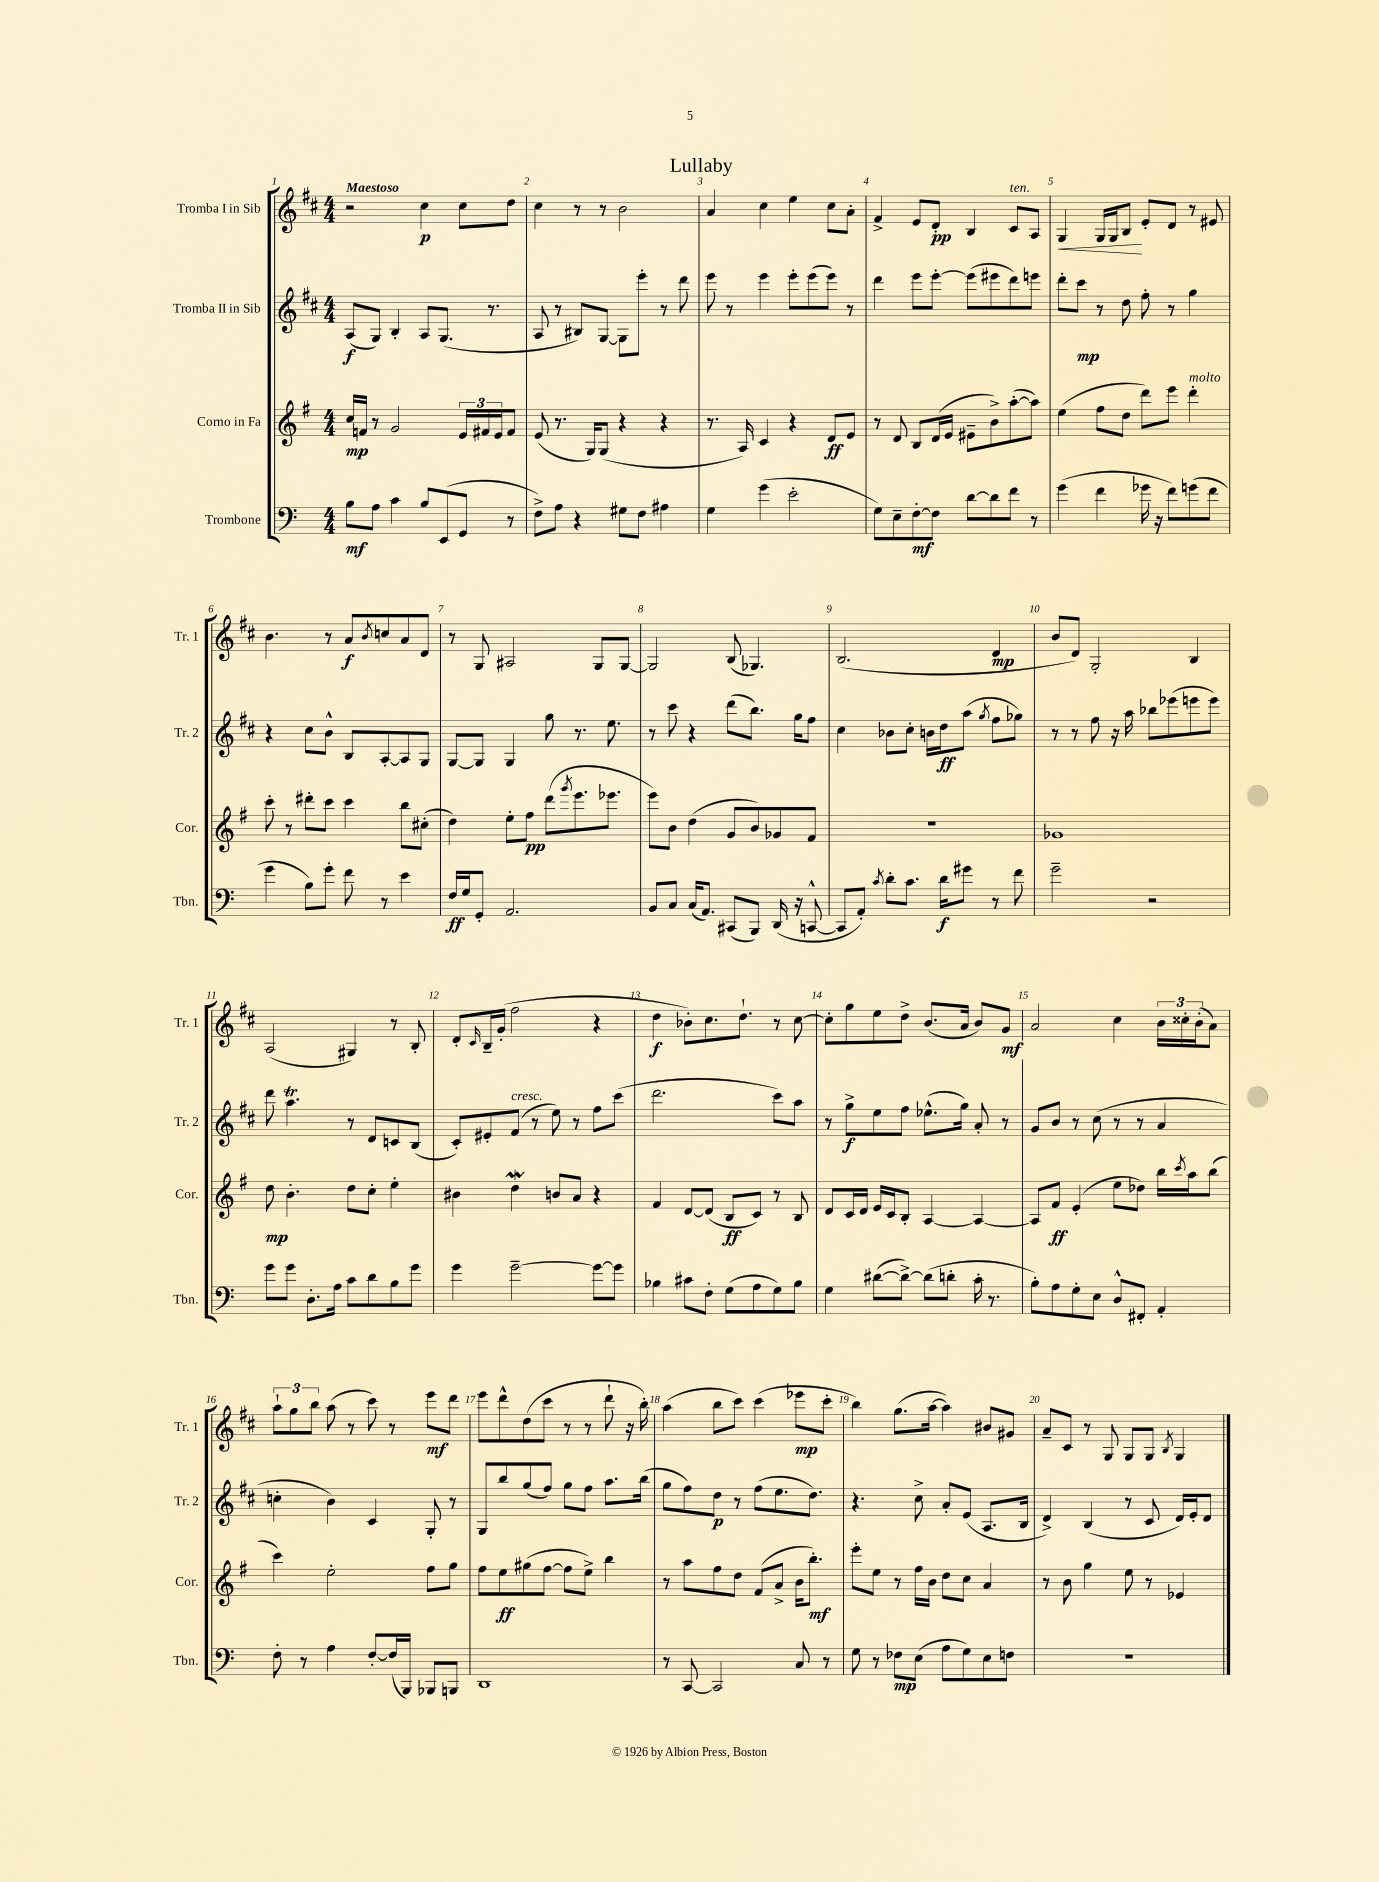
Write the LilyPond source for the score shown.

\header { title = "Lullaby" }
<<
\new StaffGroup <<
\new Staff = "s0" \with { instrumentName = "Tromba I in Sib" shortInstrumentName = "Tr. 1" } {
    \clef treble \key d \major \numericTimeSignature \time 4/4 \tempo "Maestoso"
    r2 cis''4\p cis''8 d''8 |
    cis''4 r8 r8 b'2 |
    a'4 cis''4 e''4 cis''8 a'8-. |
    fis'4-> e'8 d'8-.\pp b4 cis'8^\markup { \italic "ten." } a8 |
    g4\< g16 g16 b8\! e'8-. d'8 r8 eis'8 |
    b'4. r8 a'8\f \acciaccatura { b'8 } c''8 a'8 d'8 |
    r8 g8 ais2 g8 g8~ |
    g2 b8( ges4.) |
    b2.( d'4\mp |
    b'8 d'8) g2-. b4 |
    a2( gis4) r8 b8-. |
    d'8-. \grace { cis'16 } b16-- g'16-.( fis''2 r4 |
    d''4\f bes'8-.) cis''8. d''8.-! r8 cis''8~ |
    cis''8-. g''8 e''8 d''8-> b'8.( a'16 b'8) g'8\mf |
    a'2 cis''4 \tuplet 3/2 { b'16 cisis''16-. b'16-.( } a'8) |
    \tuplet 3/2 { a''8-! g''8 b''8 } a''8( r8 cis'''8) r8 e'''8\mf d'''8 |
    e'''8 d'''8-^ d''8( cis'''8 r8 r8 d'''8-! r16 b''16-.) |
    a''4( b''8 cis'''8) cis'''4( ees'''8\mp cis'''8-. |
    b''4) g''8.( a''16~ a''4) bis'8 gis'8 |
    a'8-- cis'8 r8 g8 g8 g8 \acciaccatura { b8 } g4 \bar "|." |
}
\new Staff = "s1" \with { instrumentName = "Tromba II in Sib" shortInstrumentName = "Tr. 2" } {
    \clef treble \key d \major \numericTimeSignature \time 4/4
    a8\f( g8) b4-. a8 g8.( r8. |
    a8 r8 bis8) g8~ g8 e'''8-. r8 d'''8 |
    e'''8 r8 e'''4 e'''8-. e'''8( e'''8) r8 |
    d'''4 e'''8 e'''8~-. e'''8( eis'''8 d'''8) e'''8 |
    d'''8-. cis'''8\mp r8 d''8 fis''8-. r8 g''4 |
    r4 cis''8 b'8-^ b8 a8~-. a8 g8 |
    g8~ g8 g4 g''8 r8. e''8. |
    r8 cis'''8 r4 d'''8( b''8.) g''16 fis''8 |
    cis''4 bes'8 cis''8-. b'16 d''16\ff a''8( \acciaccatura { g''8 } fis''8 ges''8) |
    r8 r8 fis''8 r16 a''16 bes''8 ees'''8( e'''8 e'''8) |
    d'''8 a''4.\trill r8 d'8 c'8 b8( |
    cis'8-.) eis'8-. fis'8^\markup { \italic "cresc." }( r8 e''8) r8 fis''8 cis'''8( |
    d'''2. cis'''8) a''8 |
    r8 g''8->\f e''8 fis''8 ees''8.-^( g''16) a'8-. r8 |
    g'8 b'8 r8 cis''8( r8 r8 a'4 |
    c''4-. b'4) cis'4 g8-. r8 |
    g8 b''8 g''8( fis''8) g''8 fis''8 a''8. b''16( |
    g''8 fis''8) d''8\p r8 fis''8( e''8. d''8.) |
    r4. cis''8-> a'8-. e'8( a8. b16 |
    d'4->) b4( r8 cis'8 d'16) e'16-. d'8 \bar "|." |
}
\new Staff = "s2" \with { instrumentName = "Corno in Fa" shortInstrumentName = "Cor." } {
    \clef treble \key g \major \numericTimeSignature \time 4/4
    c''16\mp f'16 r8 g'2 \tuplet 3/2 { e'16 fis'16 e'16 } fis'8 |
    e'8( r8. g16) g8( r4 r4 |
    r8. a16) c'4 r4 d'8\ff e'8 |
    r8 d'8 b8 d'16( e'16 eis'8-- b'8->) a''8~-.( a''8) |
    e''4( fis''8 d''8 d'''8) e'''8 d'''4-.^\markup { \italic "molto" } |
    c'''8-. r8 dis'''8-. c'''8 c'''4 b''8 cis''8-.( |
    d''4) e''8-. fis''8\pp d'''8( \acciaccatura { g'''8 } e'''8. ees'''8. |
    e'''8) b'8 d''4( g'8 b'8) ges'8 fis'8 |
    r1 |
    ges'1 |
    d''8\mp b'4.-. d''8 c''8-. e''4-. |
    bis'4 d''4\mordent b'8 a'8 r4 |
    fis'4 d'8~ d'8( b8\ff c'8) r8 b8 |
    d'8 c'16 d'16 e'16 c'16 b8-. a4~ a4~ |
    a8 fis'8\ff e'4-.( e''8 des''8) b''16 \acciaccatura { c'''8 } a''16 b''8( |
    c'''4) e''2-. fis''8 g''8 |
    fis''8 e''8\ff gis''8( fis''8~ fis''8 e''8->) b''4 |
    r8 a''8 fis''8 d''8 fis'8( a'8-> b'16 b''8.-.\mf) |
    e'''8-. e''8 r8 fis''16 b'16 d''8 c''8 a'4 |
    r8 b'8 g''4 e''8 r8 ees'4 \bar "|." |
}
\new Staff = "s3" \with { instrumentName = "Trombone" shortInstrumentName = "Tbn." } {
    \clef bass \key c \major \numericTimeSignature \time 4/4
    b8\mf a8 c'4 b8 e,8( g,8 r8 |
    f8->) a8 r4 gis8 f8 ais4 |
    g4 g'4( e'2-. |
    g8) e8-- f8~-.\mf f8 d'8~ d'8 f'8 r8 |
    g'4( f'4 ges'16 r16 f'8) g'8( f'8 |
    g'4 b8) g'8-. f'8 r8 e'4 |
    f16\ff g16 g,8-. a,2. |
    b,8 c8 c16( a,8.) cis,8( b,,8) d,16( r16 c,8~-^ |
    c,8 a,8-.) \acciaccatura { c'8 } d'8-. c'8. d'16\f gis'8 r8 f'8 |
    g'2-- r2 |
    g'8 g'8 d8.-. a16 c'8 d'8 b8 g'8 |
    g'4 g'2~-- g'8~ g'8 |
    bes4 cis'8 f8-. g8( a8 g8) bes8 |
    g4 dis'8~( dis'8~->) dis'8( d'8-. c'16-. r8. |
    b8-.) a8 g8-. e8 d8-^ fis,8-. a,4-. |
    f8-. r8 a4 f8~-. f16( b,,16) bes,,8 b,,8 |
    d,1 |
    r8 c,8~ c,2 c8 r8 |
    g8 r8 fes8\mp e8( a8 g8) e8 f8 |
    R1 \bar "|." |
}
>>
>>
\layout { \context { \Score \override BarNumber.break-visibility = ##(#f #t #t) barNumberVisibility = #all-bar-numbers-visible } }
